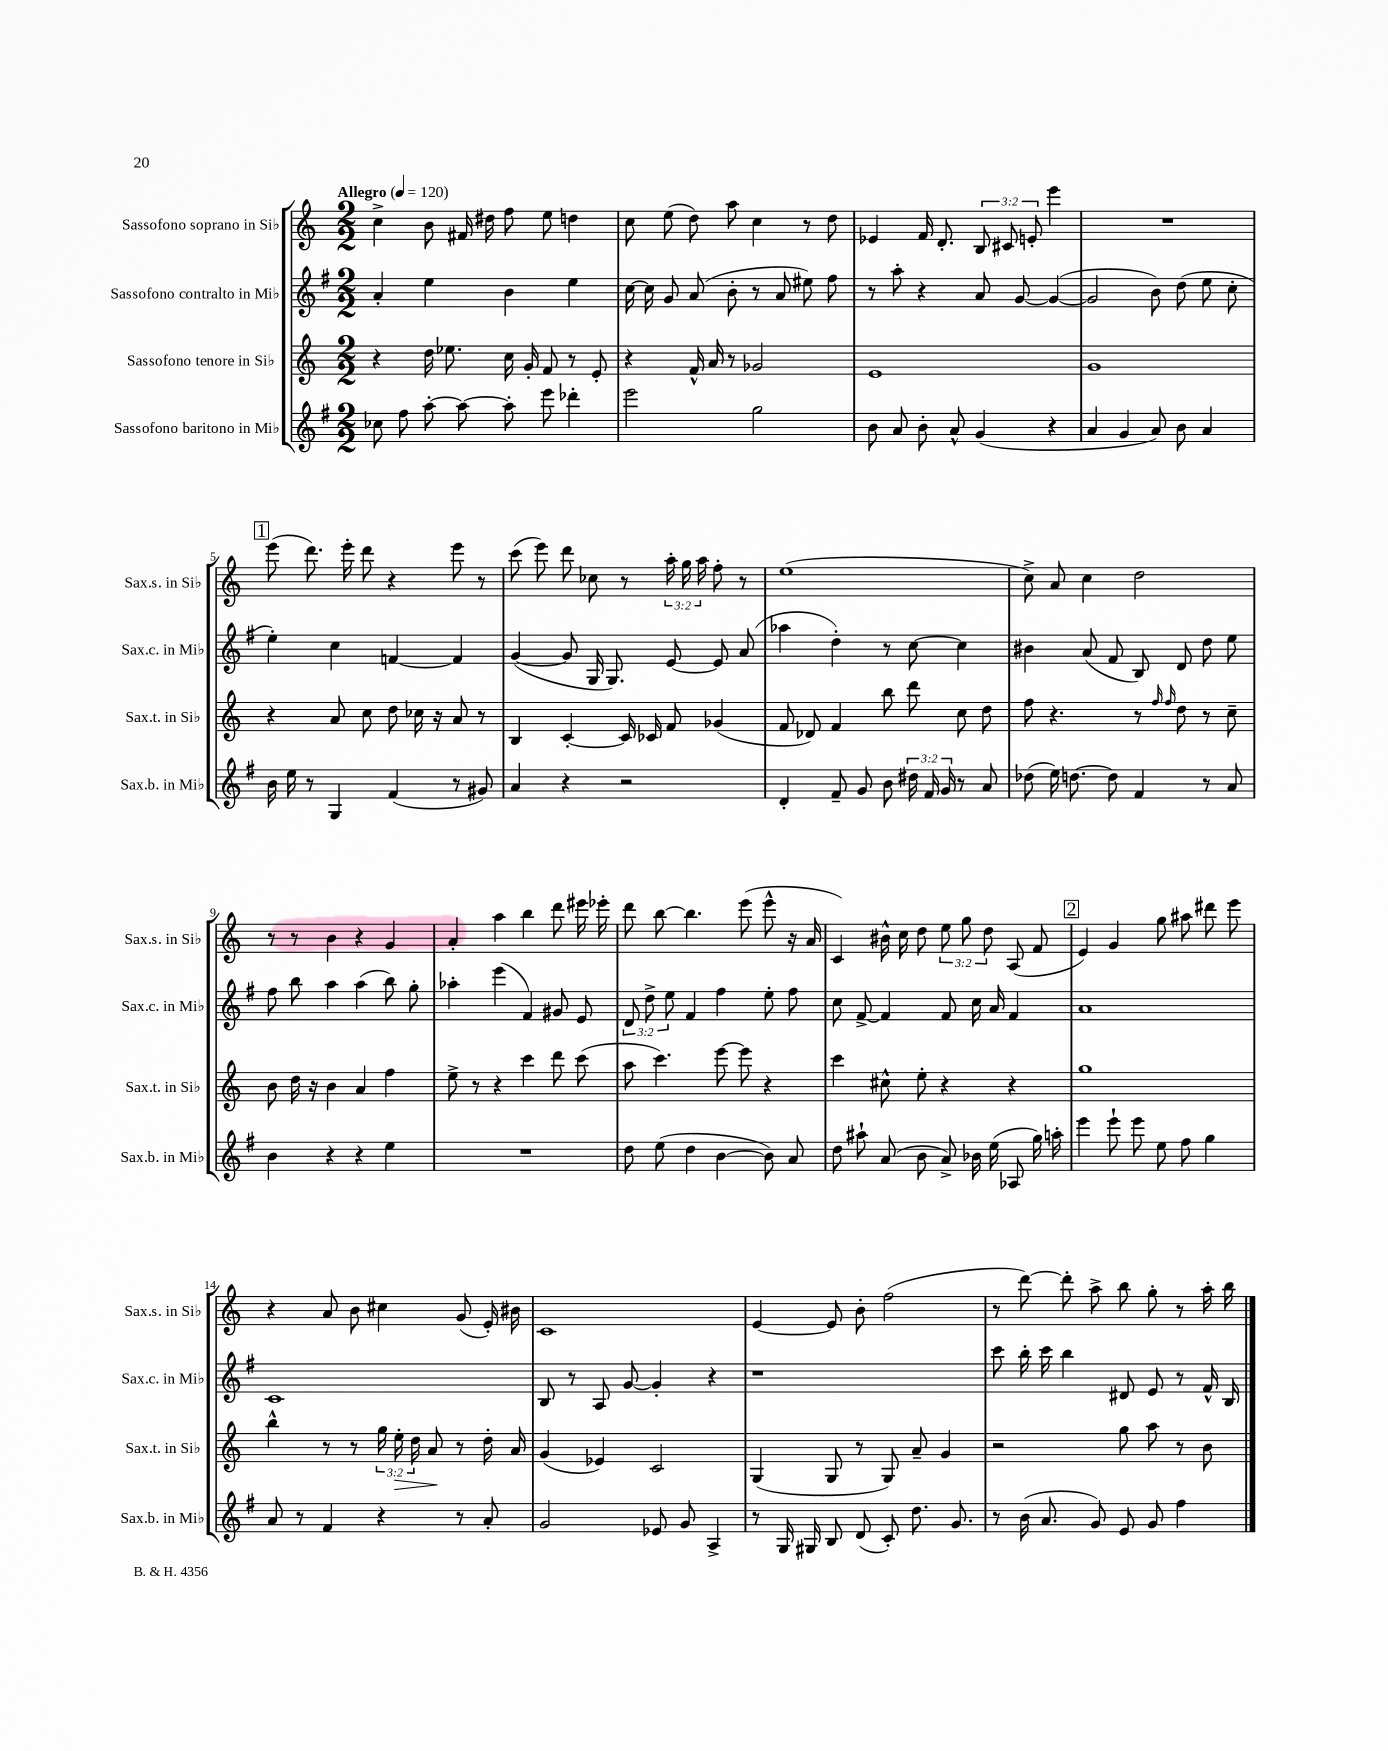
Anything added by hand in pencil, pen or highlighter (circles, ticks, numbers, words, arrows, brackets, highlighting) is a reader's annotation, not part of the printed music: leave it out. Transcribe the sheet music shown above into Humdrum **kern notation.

**kern	**kern	**kern	**kern
*staff4	*staff3	*staff2	*staff1
*clefG2	*clefG2	*clefG2	*clefG2
*k[f#]	*k[]	*k[f#]	*k[]
*M2/2	*M2/2	*M2/2	*M2/2
*MM120	*MM120	*MM120	*MM120
8cc-	4r	4a'	4cc^
8ff#	.	.	.
[8aa'	16dd	4ee	8b
.	8.ee-	.	.
8aa_	.	.	16f#
.	.	.	16dd#
8aa']	16cc	4b	8ff
.	16g'	.	.
8eee	8f	.	8ee
4ddd-'	8r	4ee	4dd
.	8e'	.	.
=	=	=	=
2eee	4r	[16cc	8cc
.	.	16cc]	.
.	.	8g	(8ee
.	16f^^	(8a	8dd)
.	16a	.	.
.	8r	8b'	8aa
2gg	2g-	8r	4cc
.	.	8a	.
.	.	8ee#)	8r
.	.	8ff#	8dd
=	=	=	=
8b	1e	8r	4e-
8a	.	8aa'	.
8b'	.	4r	16f
.	.	.	8.d'
8a^^	.	.	.
(4g	.	8a	12B
.	.	.	12c#
.	.	[8g	.
.	.	.	12e'
4r	.	(4g_	4eee
=	=	=	=
4a	1g	2g]	1r
4g	.	.	.
8a)	.	8b)	.
8b	.	(8dd	.
4a	.	8ee	.
.	.	8cc'	.
=	=	=	=
16b	4r	4ee')	(8eee
16ee	.	.	.
8r	.	.	8.ddd)
4G	8a	4cc	.
.	.	.	16eee'
.	8cc	.	8ddd
(4f#	8dd	[4f	4r
.	16cc-	.	.
.	16r	.	.
8r	8a	4f]	8eee
8g#)	8r	.	8r
=	=	=	=
4a	4B	([4g	(8ccc
.	.	.	8eee)
4r	[4c'	8g]	8ddd
.	.	16G	8cc-
.	.	8.G)	.
2r	16c]	.	8r
.	16c-	.	.
.	8f	[8e	24aa'
.	.	.	24gg
.	.	.	24aa
.	(4g-	8e]	8ff'
.	.	(8a	8r
=	=	=	=
4d'	8f	4aa-	(1ee
.	8d-)	.	.
8f#~	4f	4dd')	.
8g	.	.	.
8b	8bb	8r	.
24dd#	8ddd	[8cc	.
24f#	.	.	.
24g	.	.	.
8r	8cc	4cc]	.
8a	8dd	.	.
=	=	=	=
(8dd-	8ff	4b#	8cc^)
16ee)	4.r	.	8a
[8.dd	.	.	.
.	.	(8a	4cc
8dd]	.	8f#	.
4f#	8r	8B)	2dd
.	16qqff	.	.
.	16qqff	.	.
.	8dd	8d	.
8r	8r	8dd	.
8a	8cc~	8ee	.
=	=	=	=
4b	8b	8ff#	8r
.	16dd	8bb	8r
.	16r	.	.
4r	4b	4aa	4b
4r	4a	(4aa	4r
4ee	4ff	8bb)	4g
.	.	8gg'	.
=	=	=	=
1r	8ee^	4aa-'	4a'
.	8r	.	.
.	4r	(4eee	4aa
.	4ccc	4f#)	4bb
.	8ddd	8g#	8ddd
.	(8ccc	8e	16eee#
.	.	.	16eee-'
=	=	=	=
8dd	8aa	12d	8ddd
.	.	12dd^	.
(8ee	4.ccc)	.	[8bb
.	.	12ee	.
4dd	.	4f#	4.bb]
[4b	[8eee	4ff#	.
.	8eee]	.	(8eee
8b])	4r	8ee'	8eee^^
8a	.	8ff#	16r
.	.	.	16a
=	=	=	=
8dd	4ccc	8cc	4c)
8aa#`	.	[8f#^	.
(8a	8cc#^^	4f#]	16b#^^
.	.	.	16cc
8b	8ee'	.	8dd
8a^)	4r	8f#	12ee
.	.	.	12gg
16b-	.	16cc	.
.	.	.	12dd
(16ee	.	16a	.
8A-	4r	4f#	(8A
16gg)	.	.	8f
16aa'	.	.	.
=	=	=	=
4eee	1gg	1a	4e)
8eee`	.	.	4g
8eee	.	.	.
8ee	.	.	8gg
8ff#	.	.	8aa#
4gg	.	.	8ddd#
.	.	.	8eee
=	=	=	=
8a	4bb^^	1c	4r
8r	.	.	.
4f#	8r	.	8a
.	8r	.	8b
4r	24gg	.	4cc#
.	24ee'	.	.
.	24dd	.	.
.	8a	.	.
8r	8r	.	(8g
8a'	16dd'	.	16e')
.	16a	.	16b#
=	=	=	=
2g	(4g	8B	1c
.	.	8r	.
.	4e-)	8A	.
.	.	[8g	.
8e-	2c	4g']	.
8g	.	.	.
4A^	.	4r	.
=	=	=	=
8r	(4G	1r	[4e
16G	.	.	.
16G#	.	.	.
8B	8G	.	8e]
(8d	8r	.	8b'
8c')	8G)	.	(2ff
8.dd	8a~	.	.
.	4g	.	.
8.g	.	.	.
=	=	=	=
8r	2r	8ccc	8r
(16b	.	16bb'	[8ddd)
8.a	.	16ccc	.
.	.	4bb	8ddd']
8g)	.	.	8aa^
8e	8gg	8d#	8bb
8g	8aa	8e	8gg'
4ff#	8r	8r	8r
.	8b	16f#^^	16aa'
.	.	16B	16bb
==	==	==	==
*-	*-	*-	*-
